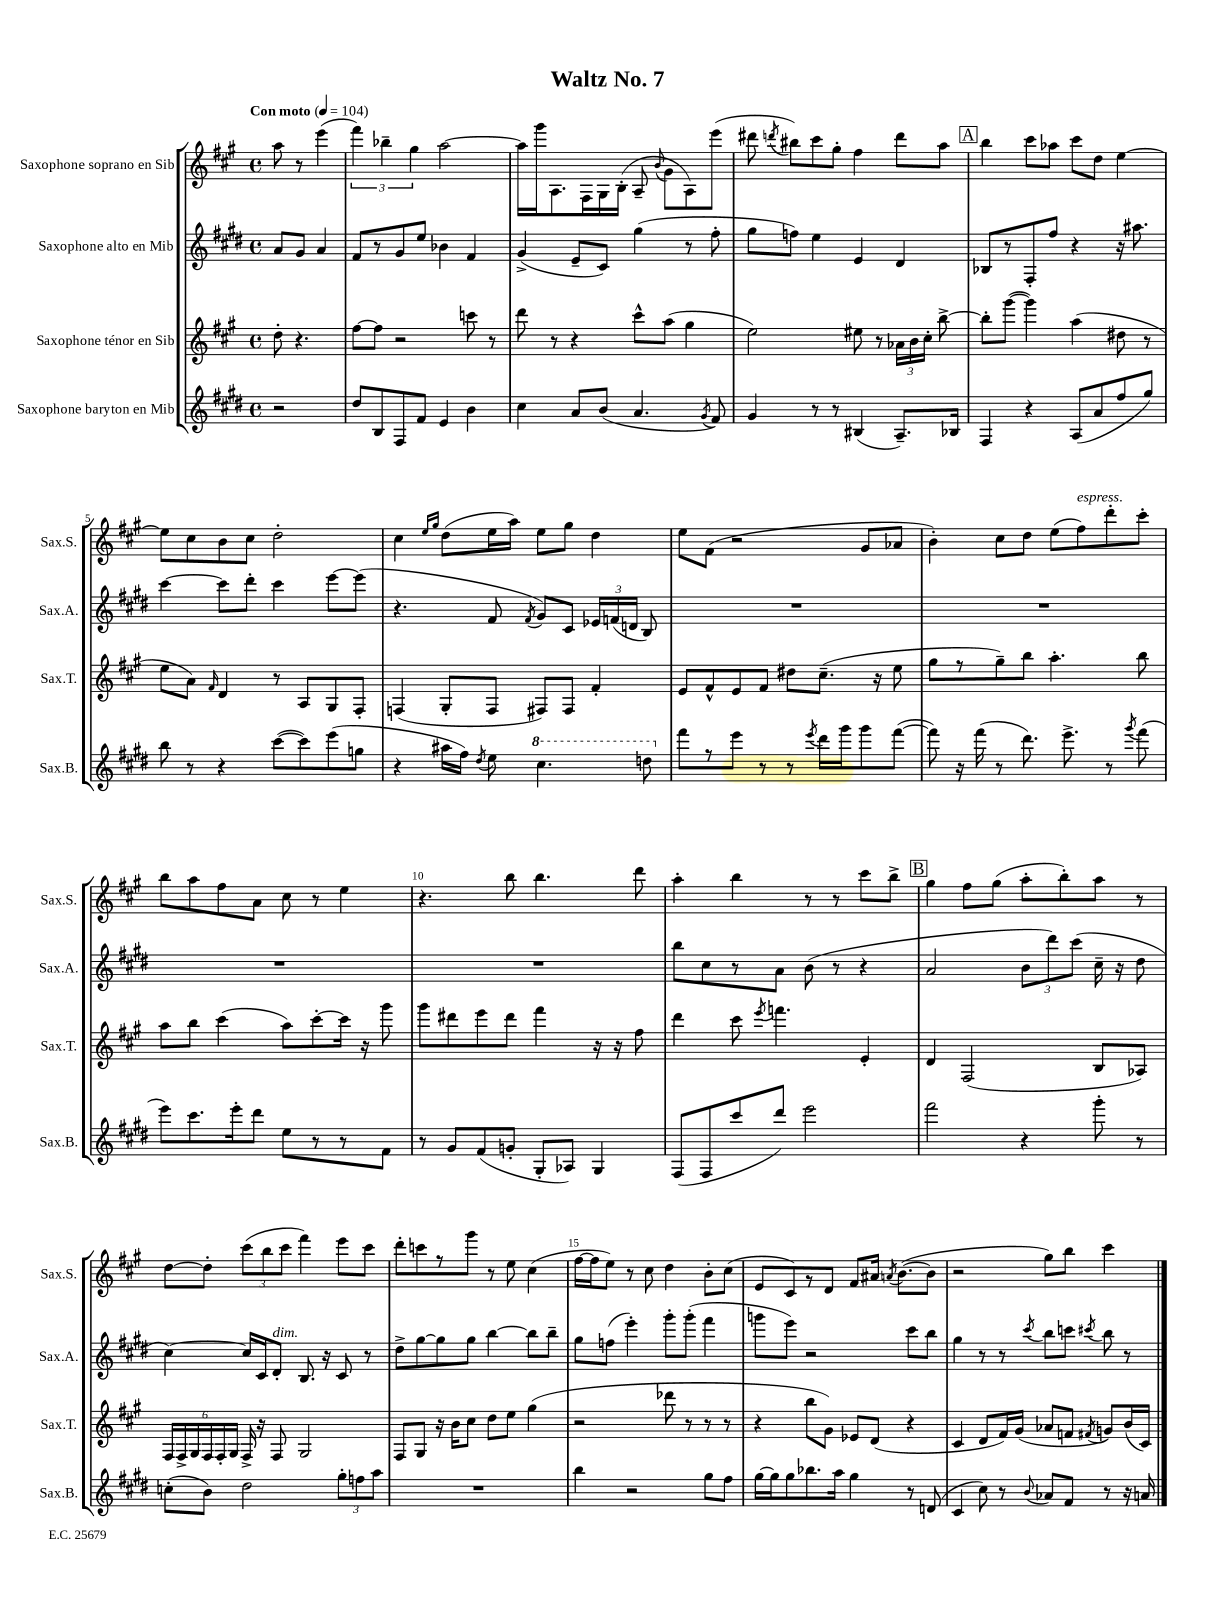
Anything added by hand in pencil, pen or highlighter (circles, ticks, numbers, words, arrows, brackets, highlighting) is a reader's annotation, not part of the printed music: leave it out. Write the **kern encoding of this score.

**kern	**kern	**kern	**kern
*staff4	*staff3	*staff2	*staff1
*clefG2	*clefG2	*clefG2	*clefG2
*k[f#c#g#d#]	*k[f#c#g#]	*k[f#c#g#d#]	*k[f#c#g#]
*M4/4	*M4/4	*M4/4	*M4/4
*met(c)	*met(c)	*met(c)	*met(c)
*MM104	*MM104	*MM104	*MM104
2r	8dd'	8a	8aa
.	4.r	8g#	8r
.	.	4a	(4eee
=	=	=	=
8dd#	[8ff#	8f#	6fff#)
8B	8ff#]	8r	.
.	.	.	6bb-~
8F#	2r	8g#	.
.	.	.	6gg#
8f#	.	8ee	.
4e	.	4b-	[2aa
4b	8ccc	4f#	.
.	8r	.	.
=	=	=	=
4cc#	8ddd	(4g#^	16aa]
.	.	.	16ggg#
.	8r	.	8.A
8a	4r	8e~	.
.	.	.	16F#
(8b	.	8c#)	16G#
.	.	.	(16B'
4.a	8ccc#^^	(4gg#	8A~
.	.	.	8qqb
.	(8aa	.	8g#
.	4gg#	8r	8A)
8qg#	.	.	.
8f#)	.	8ff#'	(8eee
=	=	=	=
4g#	2ee)	8gg#	8ddd#
.	.	.	8qddd
.	.	8ff)	8bb#)
8r	.	4ee	8ccc#
8r	.	.	8gg#'
(4B#	8ee#	4e	4ff#
.	8r	.	.
8.A~)	24a-	4d#	8ddd
.	24b	.	.
.	24cc#'	.	.
.	[8bb^	.	8aa
16B-	.	.	.
=	=	=	=
4F#	8bb']	8B-	4bb
.	([8ggg#	8r	.
4r	4ggg#])	8F#'	8ccc#
.	.	8ff#	8aa-
(8A	(4aa	4r	8ccc#
8a	.	.	8dd
8ff#	8dd#	16r	[4ee
.	.	8.aa#	.
8gg#)	8r	.	.
=	=	=	=
8bb	8ee	[4ccc#	8ee]
8r	8a)	.	8cc#
.	16qqf#	.	.
4r	4d	8ccc#]	8b
.	.	8ddd#'	8cc#
([8ccc#	8r	4ccc#	2dd'
8ccc#])	8A	.	.
(8eee	8G#	[8eee	.
8gg	8F#'	(8eee]	.
=	=	=	=
4r	(4F	4.r	4cc#
.	.	.	16qqee
.	.	.	16qqgg#
16aa#	8G#'	.	(8dd
16ff#)	.	.	.
8qdd#	.	.	.
8ee	8F	8f#	16ee
.	.	.	16aa)
.	.	8qf#	.
4.ccc#	8F#)	8g#)	8ee
.	8F#	8c#	8gg#
.	4f#'	24e-	4dd
.	.	(24f	.
.	.	24d	.
8ddd	.	8B)	.
=	=	=	=
8fff#	8e	1r	8ee
8r	8f#^^	.	(8f#
8eee	8e	.	2r
8r	8f#	.	.
8r	8dd#	.	.
8qeee	.	.	.
16ddd#	(8.cc#~	.	.
16ggg#	.	.	.
8ggg#	.	.	8g#
.	16r	.	.
([8fff#	8ee	.	8a-
=	=	=	=
8fff#])	8gg#	1r	4b')
16r	8r	.	.
(16fff#	.	.	.
8r	8gg#~)	.	8cc#
8.ddd#)	8bb	.	8dd
.	4.aa'	.	(8ee
8.eee^	.	.	.
.	.	.	8ff#)
8r	.	.	8ddd'
8qggg#	.	.	.
(8fff#	8bb	.	8ccc#'
=	=	=	=
8eee)	8aa	1r	8bb
8.ccc#	8bb	.	8aa
.	(4ccc#	.	8ff#
16eee'	.	.	.
8ddd#	.	.	8a
8ee	8aa)	.	8cc#
8r	[8ccc#'	.	8r
8r	16ccc#]	.	4ee
.	16r	.	.
8f#	8ggg#	.	.
=	=	=	=
8r	8ggg#	1r	4.r
8g#	8ddd#	.	.
(8f#	8eee	.	.
8g'	8ddd#	.	8bb
8G#'	4fff#	.	4.bb
8A-)	.	.	.
4G#	16r	.	.
.	16r	.	.
.	8ff#	.	8ddd
=	=	=	=
(8F#	4ddd	8bb	4aa'
8F#	.	8cc#	.
8ccc#	8ccc#	8r	4bb
.	8qeee	.	.
8ddd#)	4.fff	8a	.
2eee	.	(8b	8r
.	.	8r	8r
.	4e'	4r	8ccc#
.	.	.	8bb^
=	=	=	=
2fff#	4d	2a	4gg#
.	(2F#	.	8ff#
.	.	.	(8gg#
4r	.	12b	8aa'
.	.	12ddd#)	.
.	.	.	8bb')
.	.	(12ccc#	.
8ggg#'	8B	16cc#~	8aa
.	.	16r	.
8r	8A-)	8dd#	8r
=	=	=	=
(8cc'	24F#	[4cc#)	[8dd
.	24F#^	.	.
.	24G#	.	.
8b)	24F#	.	8dd']
.	24F#'	.	.
.	24G#	.	.
2dd#	16F#^	16cc#]	(12ccc#
.	16r	16c#	.
.	.	.	12bb
.	8F#	8d#'	.
.	.	.	12ccc#
.	2G#	8.B	4fff#)
.	.	16r	.
12gg#'	.	8c#	8eee
12ff	.	.	.
.	.	8r	8ccc#
12aa	.	.	.
=	=	=	=
1r	8F#	8dd#^	8ddd'
.	8G#	[8gg#	8ccc
.	16r	8gg#]	8r
.	16b	.	.
.	8cc#	8gg#	8ggg#
.	8dd	[4bb	8r
.	8ee	.	8ee
.	(4gg#	8bb]	(4cc#
.	.	8bb~	.
=	=	=	=
4bb	2r	8gg#	[16ff#
.	.	.	16ff#]
.	.	(8ff	8ee)
2r	.	4eee')	8r
.	.	.	8cc#
.	8ddd-	8ggg#'	4dd
.	8r	(8ggg#'	.
8gg#	8r	4fff#	8b'
8ff#	8r	.	(8cc#
=	=	=	=
[16gg#	4r	8ggg	8e
16gg#]	.	.	.
8gg#	.	8eee)	8c#)
8.bb-	8bb	2r	8r
.	8g#)	.	8d
16aa	.	.	.
4gg#	8e-	.	8f#
.	(8d	.	16a#
.	.	.	8qa
.	.	.	([8.b
8r	4r	8ccc#	.
(8d	.	8bb	8b]
=	=	=	=
4c#	4c#	4gg#	2r
8cc#)	8d	8r	.
8r	16f#)	8r	.
.	(16g#	.	.
8qqb	.	8qccc#	.
8a-	8a-	8bb	8gg#)
8f#	8f	8ccc	8bb
.	8qf#	8qccc#	.
8r	8g)	8bb	4ccc#
16r	(16b	8r	.
16a	16c#)	.	.
==	==	==	==
*-	*-	*-	*-
